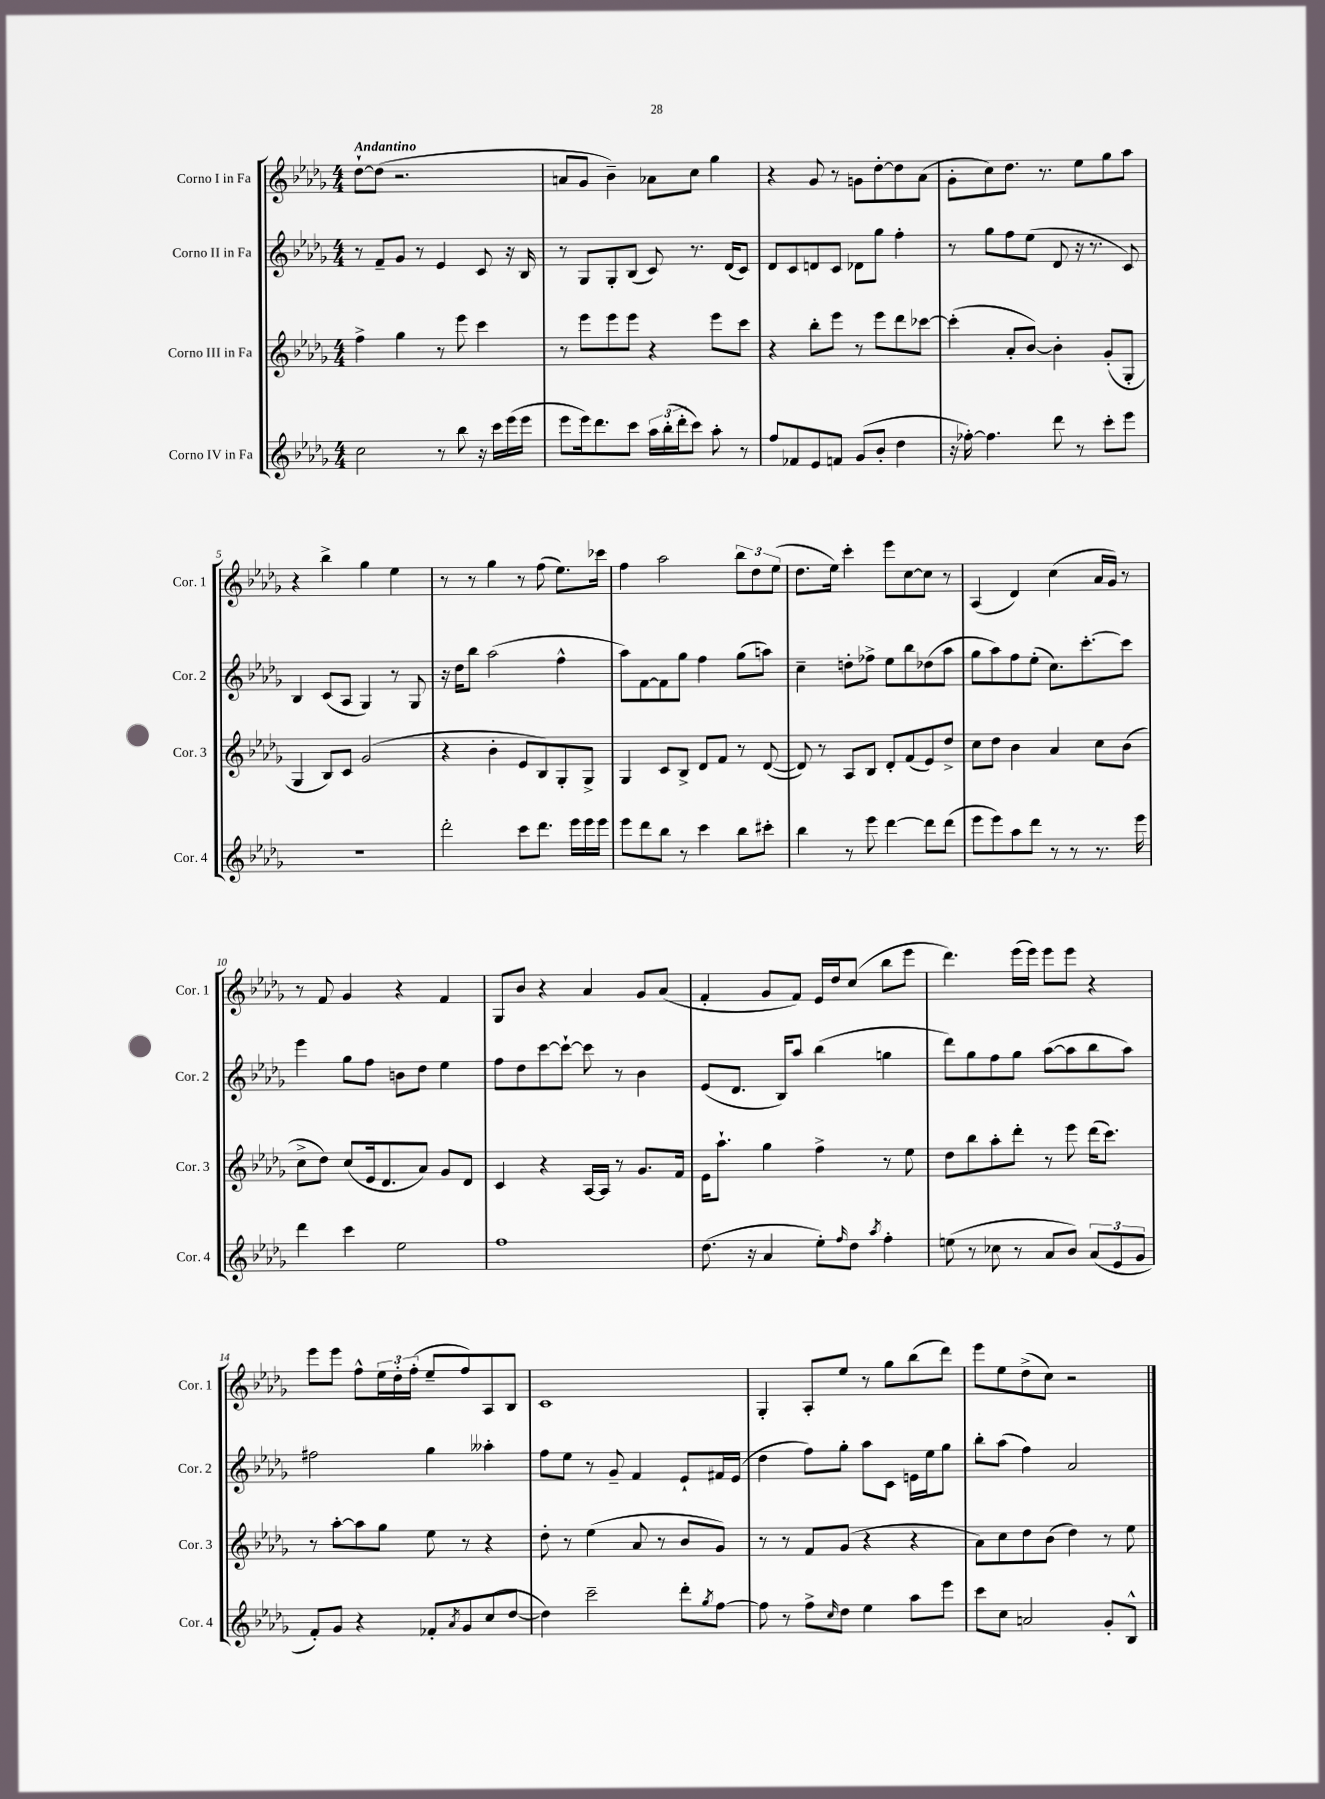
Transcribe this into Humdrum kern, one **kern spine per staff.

**kern	**kern	**kern	**kern
*staff4	*staff3	*staff2	*staff1
*clefG2	*clefG2	*clefG2	*clefG2
*k[b-e-a-d-g-]	*k[b-e-a-d-g-]	*k[b-e-a-d-g-]	*k[b-e-a-d-g-]
*M4/4	*M4/4	*M4/4	*M4/4
2cc	4ff^	8r	[8dd-`
.	.	8f~	(8dd-]
.	4gg-	8g-	2.r
.	.	8r	.
8r	8r	4e-	.
8bb-	8eee-	.	.
16r	4ccc	8c	.
16ccc	.	.	.
(16eee-	.	16r	.
16eee-	.	16B-	.
=	=	=	=
8eee-	8r	8r	8a
16eee-)	8eee-	8G-	8g-
8.ddd-	.	.	.
.	8eee-	8G-'	4b-~)
8ccc	8eee-	(8B-	.
24aa-	4r	8c)	8a-
(24bb-'	.	.	.
24ddd-'	.	.	.
8ccc)	.	8.r	8cc
8aa-'	8eee-	.	4gg-
.	.	(16d-	.
8r	8ccc	8c)	.
=	=	=	=
8ff	4r	8d-	4r
8f-	.	8c	.
8e-	8bb-'	8d	8g-
8f	8eee-	8c	8r
(8g-	8r	8d-	8g
8b-'	8eee-	8gg-	[8dd-'
4dd-	8ddd-	4ff'	8dd-]
.	[8ccc-	.	(8a-
=	=	=	=
16r	(4ccc-']	8r	8g-'
[16ff-')	.	.	.
4.ff-]	.	8gg-	8cc)
.	8a-'	8ff	8.dd-
.	[8b-)	(8ee-	.
.	.	.	8.r
8ddd-	4b-']	8d-	.
8r	.	16r	8ee-
.	.	8.r	.
8ccc'	(8g-'	.	8gg-
8eee-	8G-'	8c)	8aa-
=	=	=	=
1r	4G-	4B-	4r
.	8B-)	(8c	4bb-^
.	8c	8A-	.
.	(2g-	4G-)	4gg-
.	.	8r	4ee-
.	.	8G-	.
=	=	=	=
2ddd-'	4r	16r	8r
.	.	16dd-	.
.	.	8bb-	8r
.	4b-'	(2aa-	4gg-
8ccc	8e-	.	8r
8.ddd-	8B-)	.	(8ff
.	8G-'	4ff^^	8.ee-)
16eee-	.	.	.
16eee-	8G-^	.	.
16eee-	.	.	16ccc-
=	=	=	=
8eee-	4G-	8aa-)	4ff
8ddd-	.	[8f	.
8bb-	8c	8f]	2aa-
8r	8B-^	8gg-	.
4ccc	8d-	4ff	.
.	8f	.	.
8bb-	8r	(8gg-	12bb-
.	.	.	12dd-
8ccc#'	([8d-	8aa)	.
.	.	.	(12ee-
=	=	=	=
4bb-	8d-])	4cc~	8.dd-
.	8r	.	.
.	.	.	16ee-)
8r	8A-	8dd'	4ccc'
8eee-	8B-	8ff-^	.
[4ddd-	8d-'	8ee-	8eee-
.	(8f	8bb-	[8cc
8ddd-]	8e-)	(8dd-	8cc]
(8ddd-	8dd-^	8aa-	8r
=	=	=	=
8eee-	8cc	8gg-	(4A-
8eee-)	8dd-	8aa-)	.
8aa-	4b-	8ff	4d-)
8ddd-	.	(8ee-'	.
8r	4a-	8.cc)	(4cc
8r	.	.	.
.	.	[8.ccc'	.
8.r	8cc	.	16a-
.	.	.	16g-)
.	(8b-	8ccc]	8r
16eee-	.	.	.
=	=	=	=
4ddd-	8cc^	4eee-	8r
.	8dd-)	.	8f
4ccc	(8cc	8gg-	4g-
.	16e-	8ff	.
.	8.d-	.	.
2ee-	.	8b	4r
.	8a-)	8dd-	.
.	8g-	4ee-	4f
.	8d-	.	.
=	=	=	=
1ff	4c	8ff	8G-
.	.	8dd-	8b-
.	4r	[8ccc	4r
.	.	8ccc`_	.
.	[16A-	8ccc]	4a-
.	16A-]	.	.
.	8r	8r	.
.	8.g-	4b-	8g-
.	.	.	(8a-
.	16f	.	.
=	=	=	=
(8.dd-	16e-	(8e-	4f'
.	8.aa-`	.	.
.	.	8.d-	.
16r	.	.	.
4a-	4gg-	.	8g-
.	.	16B-)	.
.	.	8aa-	8f)
8ee-')	4ff^	(4bb-	16e-
.	.	.	16dd-
16qqff	.	.	.
8dd-	.	.	(8cc
8qaa-	.	.	.
4ff'	8r	4gg	8bb-
.	8ee-	.	8eee-
=	=	=	=
(8ee	8dd-	8ddd-)	4.ddd-)
8r	8bb-	8gg-	.
8cc-	8aa-'	8ff	.
8r	8ddd-'	8gg-	(16eee-
.	.	.	16eee-)
8a-	8r	([8aa-	8eee-
8b-)	8eee-	8aa-]	8eee-
(12a-	(16ddd-	8bb-	4r
.	8.ccc)	.	.
12e-	.	.	.
.	.	8aa-)	.
12g-	.	.	.
=	=	=	=
8f')	8r	2ff#	8eee-
8g-	[8aa-'	.	8eee-
4r	8aa-]	.	8ff^^
.	8gg-	.	24ee-
.	.	.	24dd-'
.	.	.	(24ff'
8f-'	8ee-	4gg-	8ee-~
8qa-	.	.	.
8g-	8r	.	8ff)
(8cc	4r	4aa--'	8A-
[8dd-	.	.	8B-
=	=	=	=
4dd-])	8dd-'	8ff	1c
.	8r	8ee-	.
2ccc~	(4ee-	8r	.
.	.	8g-~	.
.	8a-	4f	.
.	8r	.	.
8ddd-'	8b-	8e-`	.
8qgg-	.	.	.
[8ff	8g-)	16f#	.
.	.	(16e-	.
=	=	=	=
8ff]	8r	4dd-	4G-'
8r	8r	.	.
8ff^	8f	8ff)	8A-'
16qqcc	.	.	.
8dd-	(8g-	8gg-'	8ee-
4ee-	4r	8aa-	8r
.	.	8c	8gg-
8aa-	4r	16e	(8bb-
.	.	16ee-	.
8eee-	.	8gg-	8ddd-)
=	=	=	=
8ccc	8a-)	8bb-'	8eee-
8cc	8cc	(8aa-	8ee-
2a	8dd-	4ff)	(8dd-^
.	(8b-	.	8cc)
.	4dd-)	2a-	2r
8g-'	8r	.	.
8B-^^	8ee-	.	.
==	==	==	==
*-	*-	*-	*-
